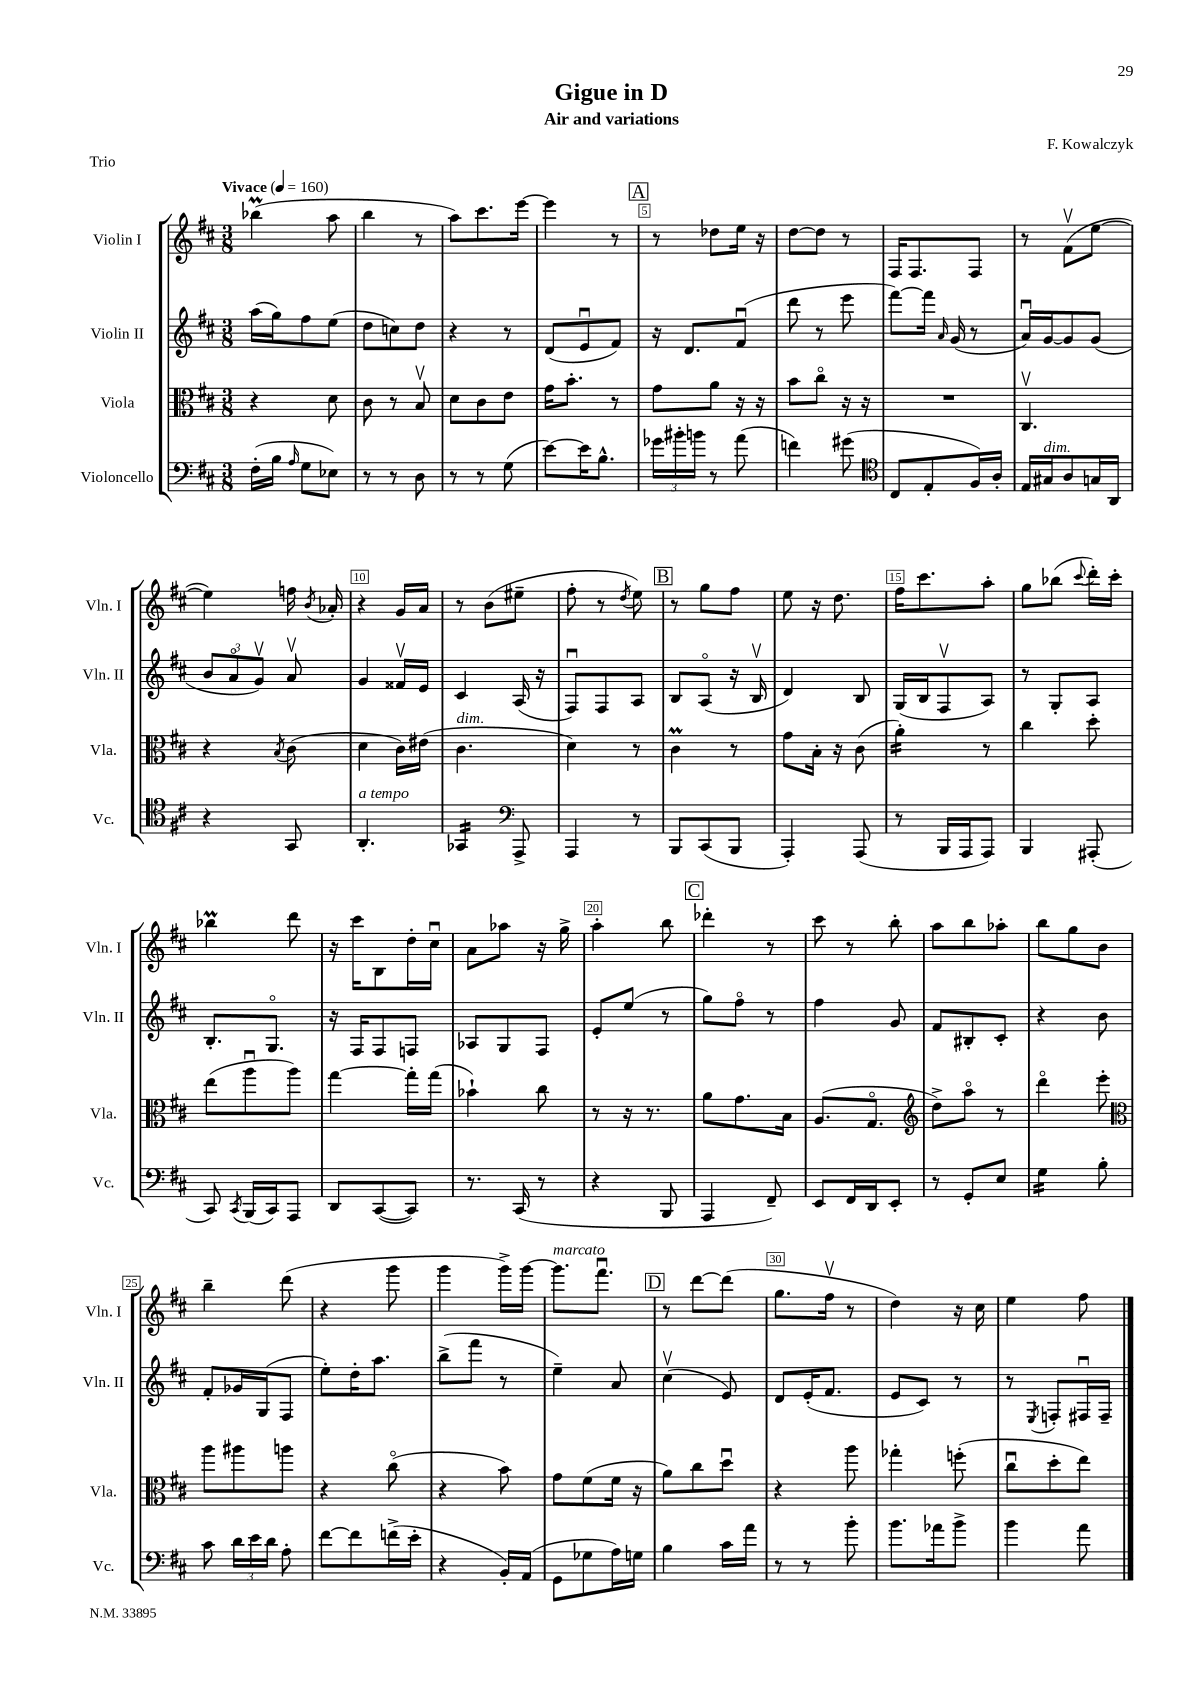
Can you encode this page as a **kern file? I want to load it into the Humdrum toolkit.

**kern	**kern	**kern	**kern
*staff4	*staff3	*staff2	*staff1
*clefF4	*clefC3	*clefG2	*clefG2
*k[f#c#]	*k[f#c#]	*k[f#c#]	*k[f#c#]
*M3/8	*M3/8	*M3/8	*M3/8
*MM160	*MM160	*MM160	*MM160
(16F#'	4r	(16aa	(4bb-
16B	.	16gg)	.
16qqA	.	.	.
8G	.	8ff#	.
8E-)	8d	(8ee	8aa
=	=	=	=
8r	8c#	8dd	4bb
8r	8r	8cc)	.
8D	8Bv	8dd	8r
=	=	=	=
8r	8d	4r	8aa)
8r	8c#	.	8.ccc#
(8G	8e	8r	.
.	.	.	[16eee
=	=	=	=
[8e)	16g	(8d	4eee]
.	8.b'	.	.
16e]	.	8eu	.
8.B^^	.	.	.
.	8r	8f#)	8r
=	=	=	=
24g-	8g	16r	8r
24b#'	.	.	.
.	.	8.d	.
24b	.	.	.
8r	8a	.	8dd-
(8a	16r	(8f#u	16ee
.	16r	.	16r
=	=	=	=
4f)	8b	8ddd	[8dd
.	8cc#o	8r	8dd]
(8g#	16r	8eee	8r
.	16r	.	.
=	=	=	=
*clefC4	*	*	*
8C#	4.r	[8fff#)	16F#
.	.	.	8.F#
8E'	.	16fff#]	.
.	.	16qqa	.
.	.	(16g	.
16F#)	.	8r	8F#
16A'	.	.	.
=	=	=	=
16E	4.C#v	16au)	8r
16G#	.	[16g	.
8A	.	8g]	(8f#v
16G	.	(8g	[8ee
16AA	.	.	.
=	=	=	=
4r	4r	12b	4ee])
.	.	12ao	.
.	.	12gv)	.
.	8qB	.	.
8GG	(8c#	8av	16ff
.	.	.	8qb
.	.	.	16a-'
=	=	=	=
4.AA'	4d	4g	4r
.	16c#)	16f##v	16g
.	(16e#	16e	16a
=	=	=	=
4GG-	4.c#	4c#	8r
.	.	.	(8b
*clefF4	*	*	*
8AAA^	.	(16A	8ee#~
.	.	16r	.
=	=	=	=
4AAA	4d)	8F#u)	8ff#'
.	.	8F#	8r
.	.	.	8qdd
8r	8r	8A	8ee)
=	=	=	=
8BBB	4c#	8B	8r
(8CC#	.	(8Ao	8gg
8BBB	8r	16r	8ff#
.	.	16Bv	.
=	=	=	=
4AAA')	8g	4d)	8ee
.	16B'	.	16r
.	16r	.	8.dd
(8AAA	(8c#	8B	.
=	=	=	=
8r	4a')	(16G	16ff#
.	.	16B	8.ccc#
16BBB	.	8F#v	.
16AAA	.	.	.
8AAA)	8r	8A)	8aa'
=	=	=	=
4BBB	4cc#	8r	8gg
.	.	8G'	(8bb-
.	.	.	8qqccc#
(8AAA#'	8dd'	8A	16ddd')
.	.	.	16ccc#'
=	=	=	=
8CC#)	(8ee	8.B'	4bb-
8qCC#	.	.	.
(16BBB	8aau	.	.
16CC#)	.	8.Go	.
8AAA	8aa)	.	8ddd
=	=	=	=
8DD	[4gg	16r	16r
.	.	16F#	16ccc#
([8CC#	.	8F#	8B
8CC#])	16gg']	8F	16dd'
.	(16gg	.	16cc#u
=	=	=	=
8.r	4b-`)	8A-	8a
.	.	8G	8aa-
(16CC#	.	.	.
8r	8cc#	8F#	16r
.	.	.	16gg^
=	=	=	=
4r	8r	8e'	4aa'
.	16r	(8ee	.
.	8.r	.	.
8BBB	.	8r	8bb
=	=	=	=
4AAA	8a	8gg)	4ddd-'
.	8.g	8ff#o	.
8FF#~)	.	8r	8r
.	16B	.	.
=	=	=	=
8EE	(8.A	4ff#	8ccc#
16FF#	.	.	8r
16DD	8.Go	.	.
8EE'	.	8g	8bb'
=	=	=	=
*	*clefG2	*	*
8r	8dd^)	8f#	8aa
8GG'	8aao	8B#'	8bb
8E	8r	8c#'	8aa-'
=	=	=	=
4G	4dddo	4r	8bb
.	.	.	8gg
8B'	8eee'	8b	8b
=	=	=	=
*	*clefC3	*	*
8c#	8aa	8f#'	4bb~
24d	8aa#	16g-	.
24e	.	.	.
.	.	(16G	.
24d	.	.	.
8A'	8aa	8F#	(8ddd
=	=	=	=
[8f#	4r	8ee')	4r
8f#]	.	16dd'	.
.	.	8.aa	.
(16f^	(8cc#o	.	8ggg
16e'	.	.	.
=	=	=	=
4r	4r	(8bb^	4ggg
.	.	8fff#	.
16BB')	8b)	8r	16ggg^)
(16AA	.	.	[16ggg
=	=	=	=
8GG	8g	4ee~)	8.ggg]
8G-	(8f#	.	.
.	.	.	8.fff#u
16A)	16f#	8a	.
16G	16r	.	.
=	=	=	=
4B	8a)	(4cc#v	8r
.	8cc#	.	[8ddd
16c#	8ddu	8e)	(8ddd]
16a	.	.	.
=	=	=	=
8r	4r	8d	8.gg
8r	.	(16e'	.
.	.	8.f#	16ff#v
8b'	8aa	.	8r
=	=	=	=
8.b	4gg-'	8e	4dd)
.	.	8c#)	.
16a-	.	.	.
8b^	(8ff'	8r	16r
.	.	.	16cc#
=	=	=	=
4b	8cc#u	8r	4ee
.	.	8qE	.
.	8dd'	8F'	.
8a	8ee)	16F#u	8ff#
.	.	16F#~	.
==	==	==	==
*-	*-	*-	*-
